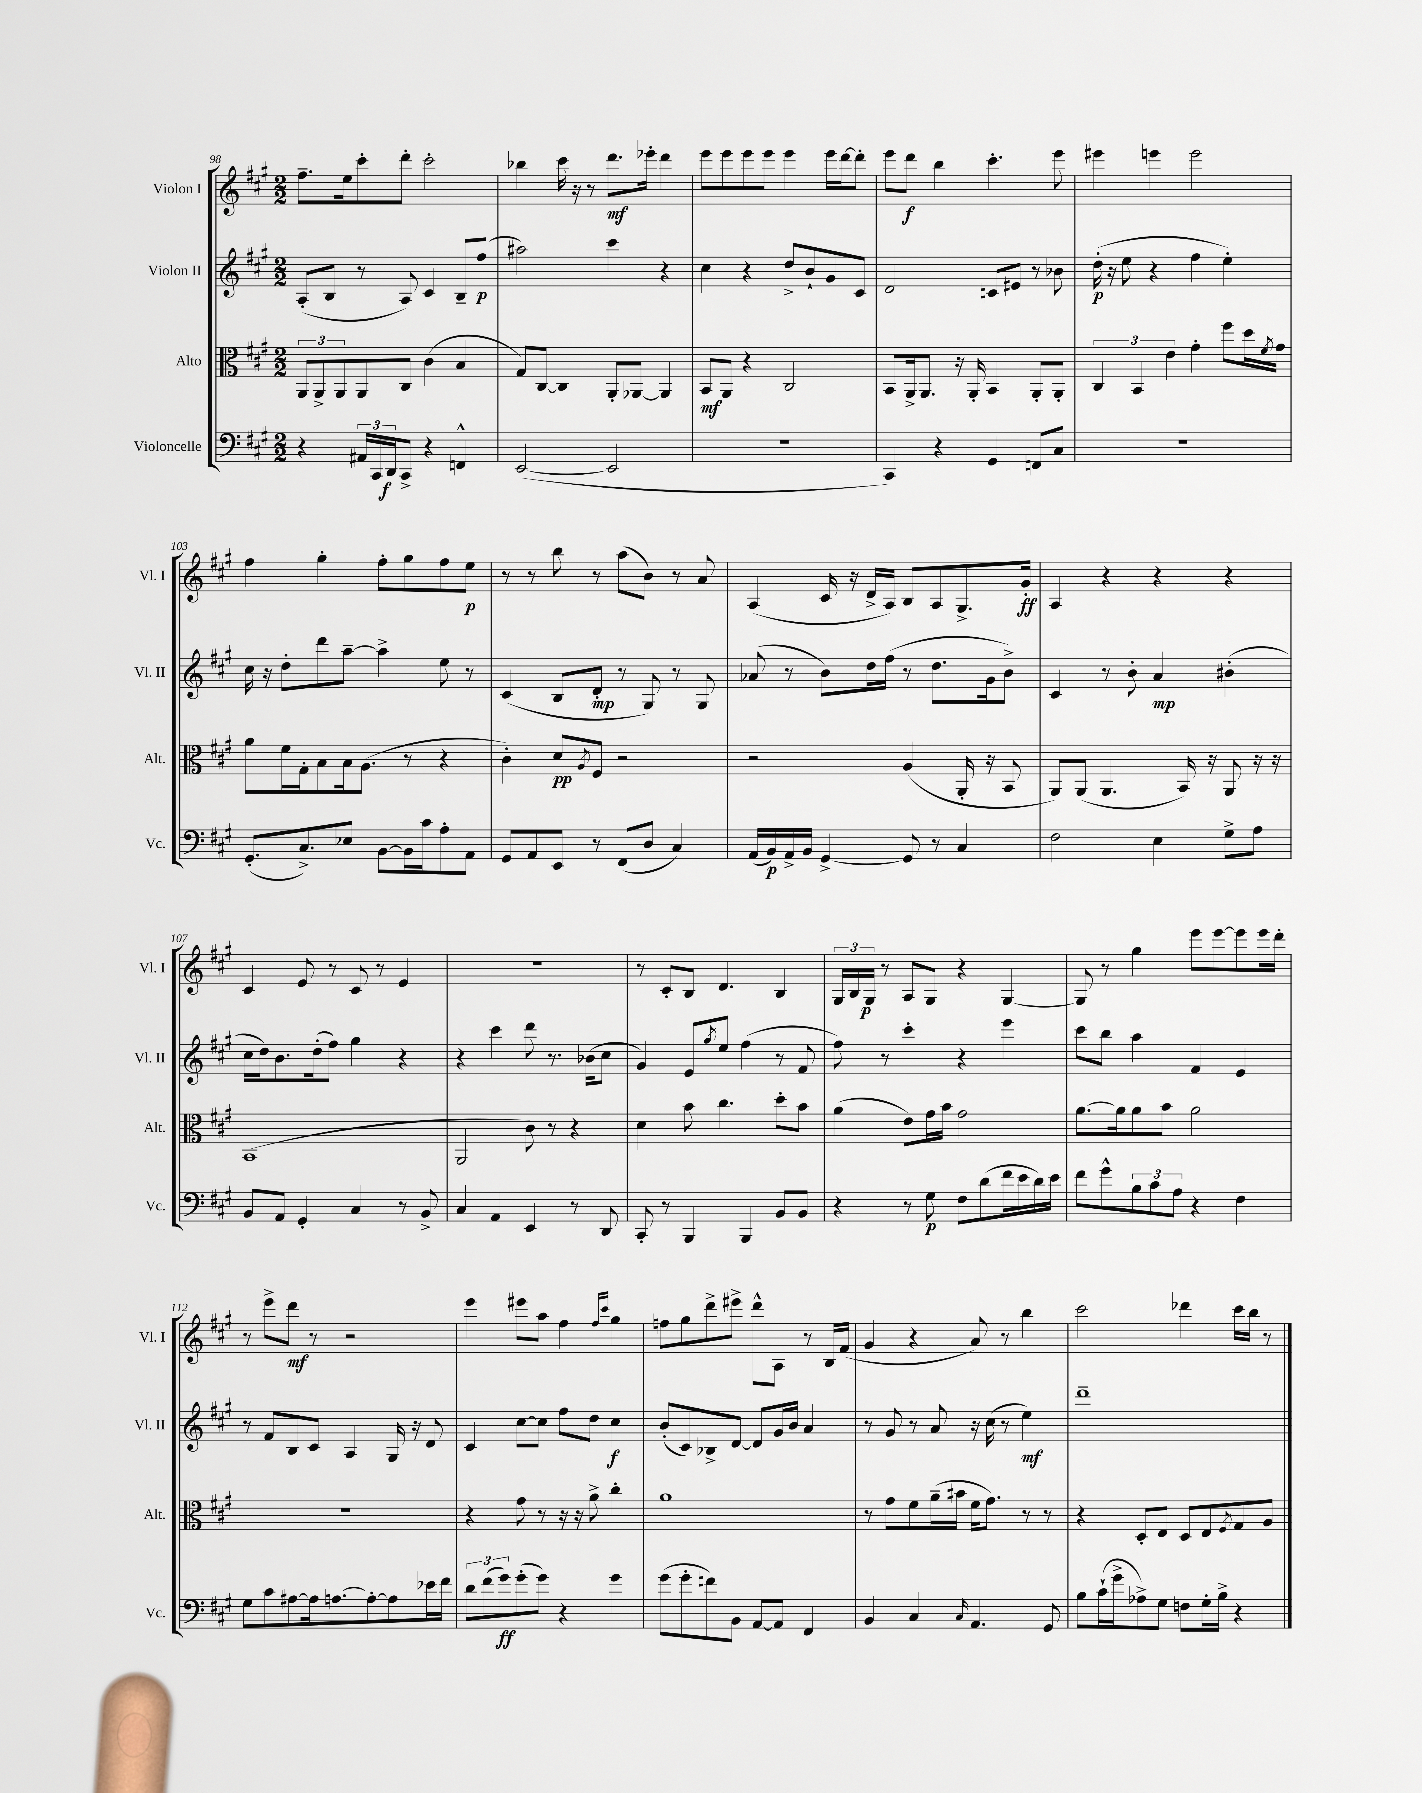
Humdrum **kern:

**kern	**kern	**kern	**kern
*staff4	*staff3	*staff2	*staff1
*clefF4	*clefC3	*clefG2	*clefG2
*k[f#c#g#]	*k[f#c#g#]	*k[f#c#g#]	*k[f#c#g#]
*M2/2	*M2/2	*M2/2	*M2/2
4r	12AA/L	(8A'/L	8.ff#~\L
.	12AA^/	.	.
.	.	8B/J	.
.	12AA/	.	.
.	.	.	16ee\k
24AA#/LL	8AA/	8r	8ccc#'\
24CC#/	.	.	.
24DD/J	.	.	.
8CC#^/J	8C#/J	8A/)	8ddd'\J
4r	(4c#\	4c#/	2ccc#'\
4FF^^/	4B/	8B~/L	.
.	.	(8ff#/J	.
=	=	=	=
([2EE/	8G#/L)	2aa#\)	4bb-\
.	[8C#/J	.	.
.	4C#/]	.	16ccc#\
.	.	.	16r
.	.	.	8r
2EE/]	8AA'/L	4ccc#\	8.ddd\L
.	[8AA-/J	.	.
.	.	.	16eee-'\Jk
.	4AA-/]	4r	4ddd\
=	=	=	=
1r	8BB/L	4cc#\	8eee\L
.	8AA/J	.	8eee\
.	4r	4r	8eee\
.	.	.	8eee\J
.	2C#/	8dd^/L	4eee\
.	.	8b`/	.
.	.	8g#/	16eee\LL
.	.	.	[16ddd\J
.	.	8c#/J	8ddd'\]J
=	=	=	=
4CC#/)	8BB/L	2d/	8eee\L
.	16AA^/k	.	8ddd\J
.	8.AA/J	.	.
4r	.	.	4bb\
.	16r	.	.
.	16AA'/	.	.
4GG#/	4BB/	8c/L	4.ccc#'\
.	.	8e#/J	.
8FF/L	8AA'/L	8r	.
8C#/J	8AA'/J	8b-\	8eee\
=	=	=	=
1r	6C#/	(16dd'\	4eee#\
.	.	16r	.
.	.	8ee\	.
.	6BB/	.	.
.	.	4r	4eee\
.	6e\	.	.
.	4g#'\	4ff#\	2eee\
.	8ff#\L	4ee'\)	.
.	16dd\L	.	.
.	8qf#/	.	.
.	16g#\JJ	.	.
=	=	=	=
(8.GG#'/L	8a\L	16cc#\	4ff#\
.	.	16r	.
.	16f#\L	8dd'\L	.
8.C#^/)	16G#'\J	.	.
.	8B\	8ddd\	4gg#'\
8E-/J	16B\k	[8aa~\J	.
.	(8.A\J	.	.
[8BB\L	.	4aa^\]	8ff#'\L
16BB\]L	8r	.	8gg#\
16c#\J	.	.	.
8A'\	4r	8ee\	8ff#\
8AA\J	.	8r	8ee\J
=	=	=	=
8GG#/L	4c#'\)	(4c#/	8r
8AA/	.	.	8r
8EE/J	8d/L	8B/L	8bb\
.	8qA/	.	.
8r	8F#/J	8d'/J	8r
(8FF#/L	2r	8r	(8aa\L
8D/J	.	8G#/)	8b\J)
4C#/)	.	8r	8r
.	.	8G#/	8a/
=	=	=	=
(16AA/LL	2r	(8a-/	(4A/
16BB/)	.	.	.
16AA^/	.	8r	.
16BB/JJ	.	.	.
[4GG#^/	.	8b\L)	16c#/
.	.	.	16r
.	.	16dd\L	16d^/LL
.	.	(16ff#\JJ	16A/JJ)
8GG#/]	(4A/	8r	8B/L
8r	.	8.dd\L	8A/
4C#/	16AA'/	.	8.G#^/
.	16r	16g#\k	.
.	8BB/	8b^\J)	.
.	.	.	16g#'/Jk
=	=	=	=
2F#\	8AA/L)	4c#/	4A/
.	(8AA/J	.	.
.	4.AA/	8r	4r
.	.	8b'\	.
4E\	.	4a/	4r
.	16BB/)	.	.
.	16r	.	.
8G#^\L	8AA/	(4b#'\	4r
8A\J	16r	.	.
.	16r	.	.
=	=	=	=
8BB/L	(1BB	16cc#\LL	4c#/
.	.	16dd\J)	.
8AA/J	.	8.b\	.
4GG#'/	.	.	8e/
.	.	(16dd'\k	.
.	.	8ff#\J)	8r
4C#/	.	4gg#\	8c#/
.	.	.	8r
8r	.	4r	4e/
8BB^/	.	.	.
=	=	=	=
4C#/	2AA/	4r	1r
4AA/	.	4ccc#\	.
4EE/	8c#\)	8ddd\	.
.	8r	8.r	.
8r	4r	.	.
.	.	(16b-\LK	.
8DD/	.	8cc#\J	.
=	=	=	=
8CC#'/	4d\	4g#/)	8r
8r	.	.	8c#'/L
4BBB/	8b\	8e/L	8B/J
.	.	8qgg#/	.
.	4.cc#\	8ee/J	4.d/
4BBB/	.	(4ff#\	.
8BB/L	8dd'\L	8r	4B/
8BB/J	8b\J	8f#/	.
=	=	=	=
4r	(4a\	8ff#\)	24G#/LL
.	.	.	24B/
.	.	.	24G#/JJ
.	.	8r	8r
8r	8e\L)	4ccc#'\	8A/L
8G#\	16g#\L	.	8G#/J
.	16b\JJ	.	.
8F#\L	2g#\	4r	4r
(8d\	.	.	.
16f#\L	.	4eee\	[4G#/
16e\	.	.	.
16d\)	.	.	.
16e\JJ	.	.	.
=	=	=	=
8f#\L	[8.a\L	8ccc#\L	8G#/]
8g#^^\	.	8bb\J	8r
.	16a\]k	.	.
12B\	8a\	4aa\	4gg#\
12c#\	.	.	.
.	8b\J	.	.
12A\J	.	.	.
4r	2a\	4f#/	8eee\L
.	.	.	[8eee\
4F#\	.	4e/	8eee\]
.	.	.	16eee\L
.	.	.	16ddd'\JJ
=	=	=	=
8G#\L	1r	8r	8r
8c#\	.	8f#/L	8eee^\L
[8A#\	.	8B/	8ddd\J
16A#\]k	.	8c#/J	8r
[8.A\	.	.	.
.	.	4A/	2r
8A'\_	.	.	.
8A\]	.	16G#/	.
.	.	16r	.
16e-\L	.	8d/	.
16f#\JJ	.	.	.
=	=	=	=
12d\L	4r	4c#/	4eee\
(12f#\	.	.	.
12g#\)	.	.	.
(8g#'\	8g#\	[8cc#\L	8eee#\L
8g#\J)	8r	8cc#\]J	8aa\J
4r	16r	8ff#\L	4ff#\
.	16r	.	.
.	8a^\	8dd\J	.
.	.	.	16qqff#/LL
.	.	.	16qqccc#/JJ
4g#\	4cc#'\	4cc#\	4gg#\
=	=	=	=
(8g#\L	1a	(8b'/L	8ff\L
8g#'\	.	8c#/)	8gg#\
8f\)	.	8B-^/	8ddd^\
8BB\J	.	[8d/J	8eee#^\J
[8AA/L	.	8d/]L	8ddd^^\L
8AA/]J	.	16g#/L	8A\J
.	.	16b/JJ	.
4FF#/	.	4a/	8r
.	.	.	16B/LL
.	.	.	(16f#/JJ
=	=	=	=
4BB/	8r	8r	4g#/
.	8g#\L	8g#/	.
4C#/	8f#\	8r	4r
.	(16a~\L	8a/	.
.	16b#\JJ	.	.
16qqC#/	.	.	.
4.AA/	16f#\LK	16r	8a/)
.	8.g#\J)	(16cc#\	.
.	.	8r	8r
.	8r	4ee\)	4bb\
8GG#/	8r	.	.
=	=	=	=
8B\L	4r	1ddd~	2ccc#\
(16c#`\L	.	.	.
16g#^\J	.	.	.
8A-^\)	8D'/L	.	.
8G#\J	8E/J	.	.
8F\L	8D/L	.	4ddd-\
16G#'\L	8E/	.	.
16B^\JJ	.	.	.
.	8qF#/	.	.
4r	8G#/	.	16ccc#\LL
.	.	.	16bb\JJ
.	8A/J	.	8r
==	==	==	==
*-	*-	*-	*-
